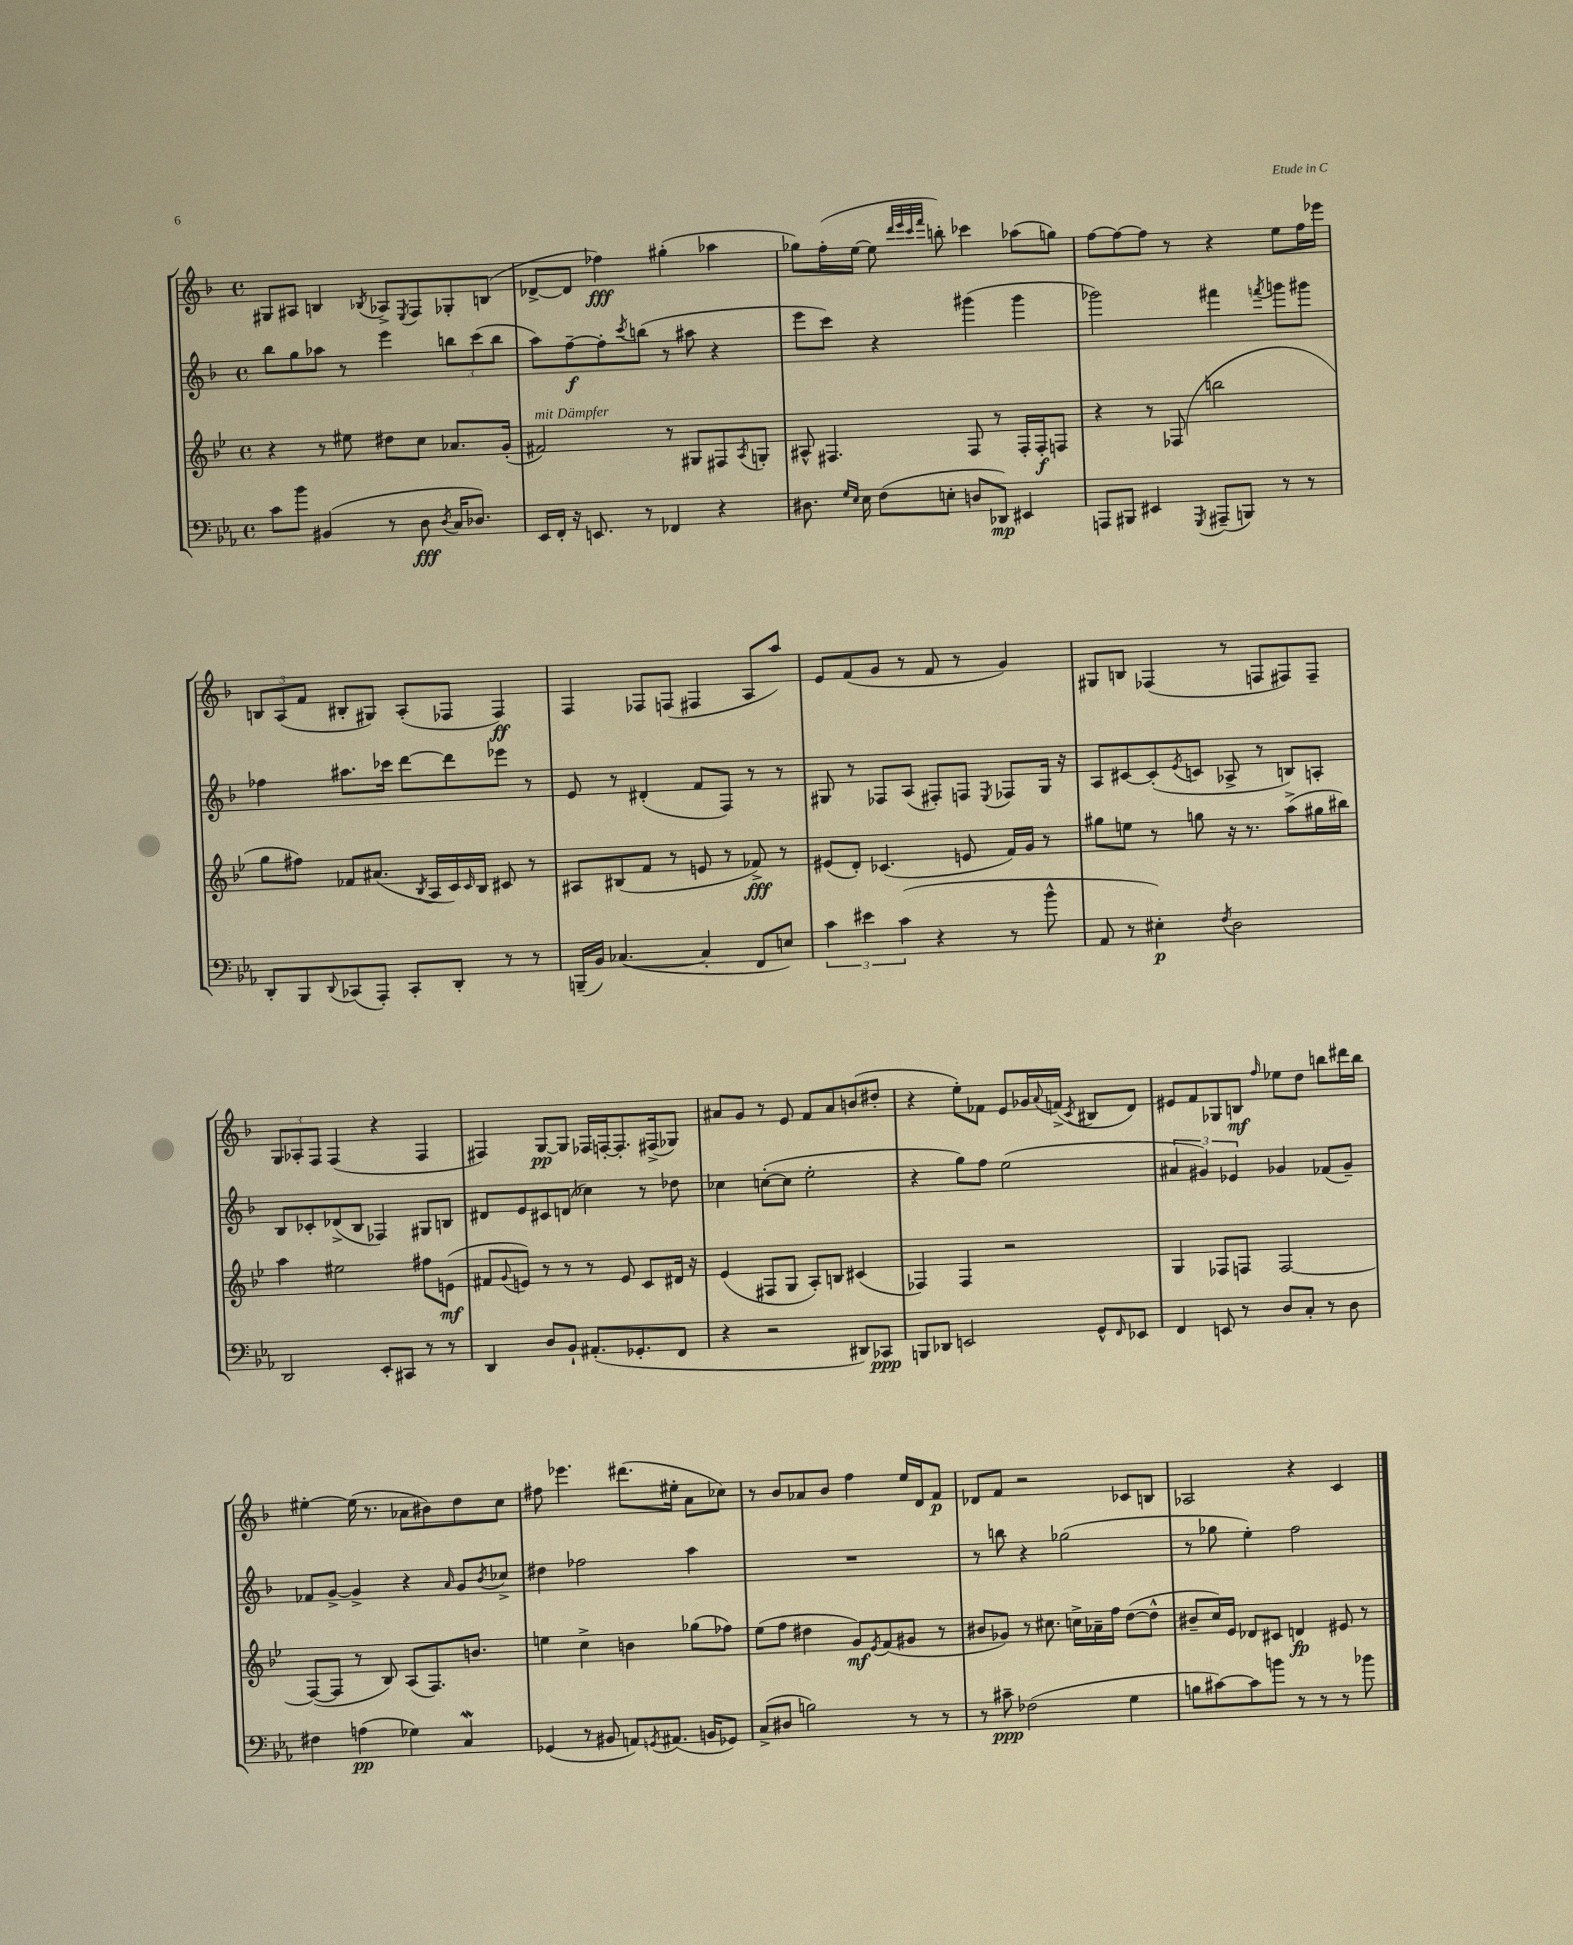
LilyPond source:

<<
\new StaffGroup <<
\new Staff = "s0" {
    \clef treble \key f \major \defaultTimeSignature \time 4/4
    gis8 ais8 b4 \acciaccatura { bes8 } aes8-> \acciaccatura { e8 } f8 ges8-. b8( |
    des'8~-> des'8 fes''4\fff) gis''4-.( aes''4 |
    ges''8) f''16-.( e''16~ e''8 \grace { d'''32 e'''32 c'''32 f'''32 } b''8-.) ces'''4 aes''8( g''8) |
    f''8~ f''8~ f''8 r8 r4 e''8 f''16 ees'''16 |
    \tuplet 3/2 { b8 a8( f'8 } bis8-. gis8) a8-.( fes8 fes4\ff) |
    f4 fes8 f8( fis4 a8 a''8) |
    e'8 f'8( g'8 r8 f'8 r8 g'4) |
    gis8 b8 fes4( r8 f8 fis8) fis8-- |
    \tuplet 3/2 { g8 aes8-. f8 } f4( r4 f4 |
    fis4) g8~\pp g8 fes16 f16~-. f8.-. fis16->( ges8) |
    ais'8 g'8 r8 e'8 f'8 ais'8 b'8( dis''8-. |
    r4 e''8-.) fes'8 e'8 ges'16 \appoggiatura { a'8 } f'16->( \acciaccatura { c'8 } bis8 d'8) |
    eis'8 f'8 ges8 b8\mf \grace { f''16 } ees''8 d''8 b''8 dis'''16 b''16 |
    eis''4~-. eis''16( r8. aes'8 bis'8) d''8 c''8 |
    fis''8 ees'''4. dis'''8.( eis''16-. a'8 ces''8) |
    r8 bes'8 aes'8 bes'8 f''4 e''16 d'16 f'8\p |
    des'8 f'8 r2 ces'8 b8 |
    aes2 r4 c'4 \bar "|." |
}
\new Staff = "s1" {
    \clef treble \key f \major \defaultTimeSignature \time 4/4
    bes''8 g''8 aes''8 r8 e'''4 \tuplet 3/2 { b''8 c'''8( b''8 } |
    a''8) f''8~--\f f''8-. \acciaccatura { c'''8 } b''8( r8 ais''8 r4 |
    e'''8 c'''8) r4 gis'''4( gis'''4 |
    ges'''2) fis'''4 \acciaccatura { f'''8 } g'''8 gis'''8 |
    fes''4 ais''8. ces'''16 d'''8~ d'''8 ees'''8 r8 |
    e'8 r8 dis'4-.( f'8 f8) r8 r8 |
    gis8 r8 fes8 a8( fis8-.) f8 \acciaccatura { e8 } fes8 gis16 r16 |
    a8 cis'8~ cis'8-.( \acciaccatura { e'8 } c'8 aes8-> r8 b8) a8-. |
    bes8 ces'8-. des'8->( bes8 fes4) gis8 b8 |
    dis'8 e'8 cis'8 d'8( ces''4) r8 des''8 |
    ces''4 c''8~-.( c''8 e''2-. |
    r4 g''8) f''8 e''2( |
    \tuplet 3/2 { ais'4 gis'4) ees'4 } ges'4 fes'8( ges'8--) |
    fes'8 g'8~-> g'4-> r4 \grace { a'16 } g'8 \acciaccatura { bes'8 } ces''8-> |
    dis''4 fes''2 a''4 |
    R1 |
    r8 b''8 r4 ges''2( |
    r8 ges''8 e''4-.) f''2 \bar "|." |
}
\new Staff = "s2" {
    \clef treble \key bes \major \defaultTimeSignature \time 4/4
    r4 r8 eis''8 dis''8 c''8 aes'8. g'16-.( |
    fis'2^\markup { \italic "mit Dämpfer" }) r8 gis8 fis8 \acciaccatura { a8 } g8-. |
    ais8-^ fis4. fis8 r8 fis16-. fis16-.\f f8 |
    r4 r8 fes8( b''2 |
    g''8 fis''8) fes'8 ais'8.( \acciaccatura { bes8 } a16 c'16) \grace { c'16 } bes16 cis'8 r8 |
    ais8 bis8( f'8 r8 e'8 r8 fes'8->\fff) r8 |
    eis'8( d'8-.) ces'4.( e'8 f'16) g'16 r8 |
    gis''8 e''8 r8 g''8 r16 r8. a''8->( gis''16 bis''16) |
    a''4 eis''2 fis''8 e'8\mf( |
    fis'8 \appoggiatura { g'8 } e'8) r8 r8 r8 e'8 c'8 dis'16 r16 |
    ees'4( fis8 g8 a8-.) b8 cis'4( |
    fes4) fes4 r2 |
    g4 fes8 f8 f2~ |
    f8~( f8 r8 bes8) a8( f8.) b'8. |
    e''4 c''4-> b'4 ges''8( fes''8) |
    ees''8( f''8 dis''4 g'8\mf) \acciaccatura { ees'8 } f'8( gis'8 r8 |
    bis'8 ges'8) r8 cis''8. c''16-> aes'16-- f''16 d''8~( d''8-^ |
    bis'8-- c''16) ees'16 des'8 cis'8 d'4\fp eis'8 r8 \bar "|." |
}
\new Staff = "s3" {
    \clef bass \key ees \major \defaultTimeSignature \time 4/4
    c'8 bes'8 bis,4( r8 d8\fff \acciaccatura { d8 } c16 des8.) |
    ees,16 f,16-. r16 e,8. r8 fes,4 r4 |
    dis8. \grace { g16 ees16 } ees16 f8( e8-. d8 des,8\mp) eis,4 |
    a,,8 bis,,8 eis,4 \acciaccatura { g,,8 } ais,,8--( b,,8) r8 r8 |
    d,8-. bes,,8 \appoggiatura { d,8 } ces,8( aes,,8-.) ces,8-. d,8-. r8 r8 |
    b,,16--( bes,16) ces4.~( ces4-. f,8 e8) |
    \tuplet 3/2 { c'4 eis'4 c'4( } r4 r8 bes'8-^ |
    aes,8 r8 eis4-.\p) \acciaccatura { f8 } d2 |
    d,2 ees,8-. cis,8 r8 r8 |
    d,4 d8 bes,8-! ais,8.-.( ges,8.-. f,8 |
    r4 r2 dis,8) ces,8\ppp |
    b,,8 des,8 e,2 g,8-^ \grace { f,16 } ees,8 |
    f,4 e,8 r8 d8 c8-. r8 d8 |
    fis4 a4\pp( ges4) c4\mordent |
    ges,4( r8 bis,8 a,8) \acciaccatura { g,8 } ais,8.( b,16 ges,8) |
    c8->( dis8 b2) r8 r8 |
    r8 cis'8--\ppp fes2( g4 |
    b8 cis'8~) cis'8 b'8 r8 r8 r8 bes'8 \bar "|." |
}
>>
>>
\layout { \context { \Score \remove "Bar_number_engraver" } }
